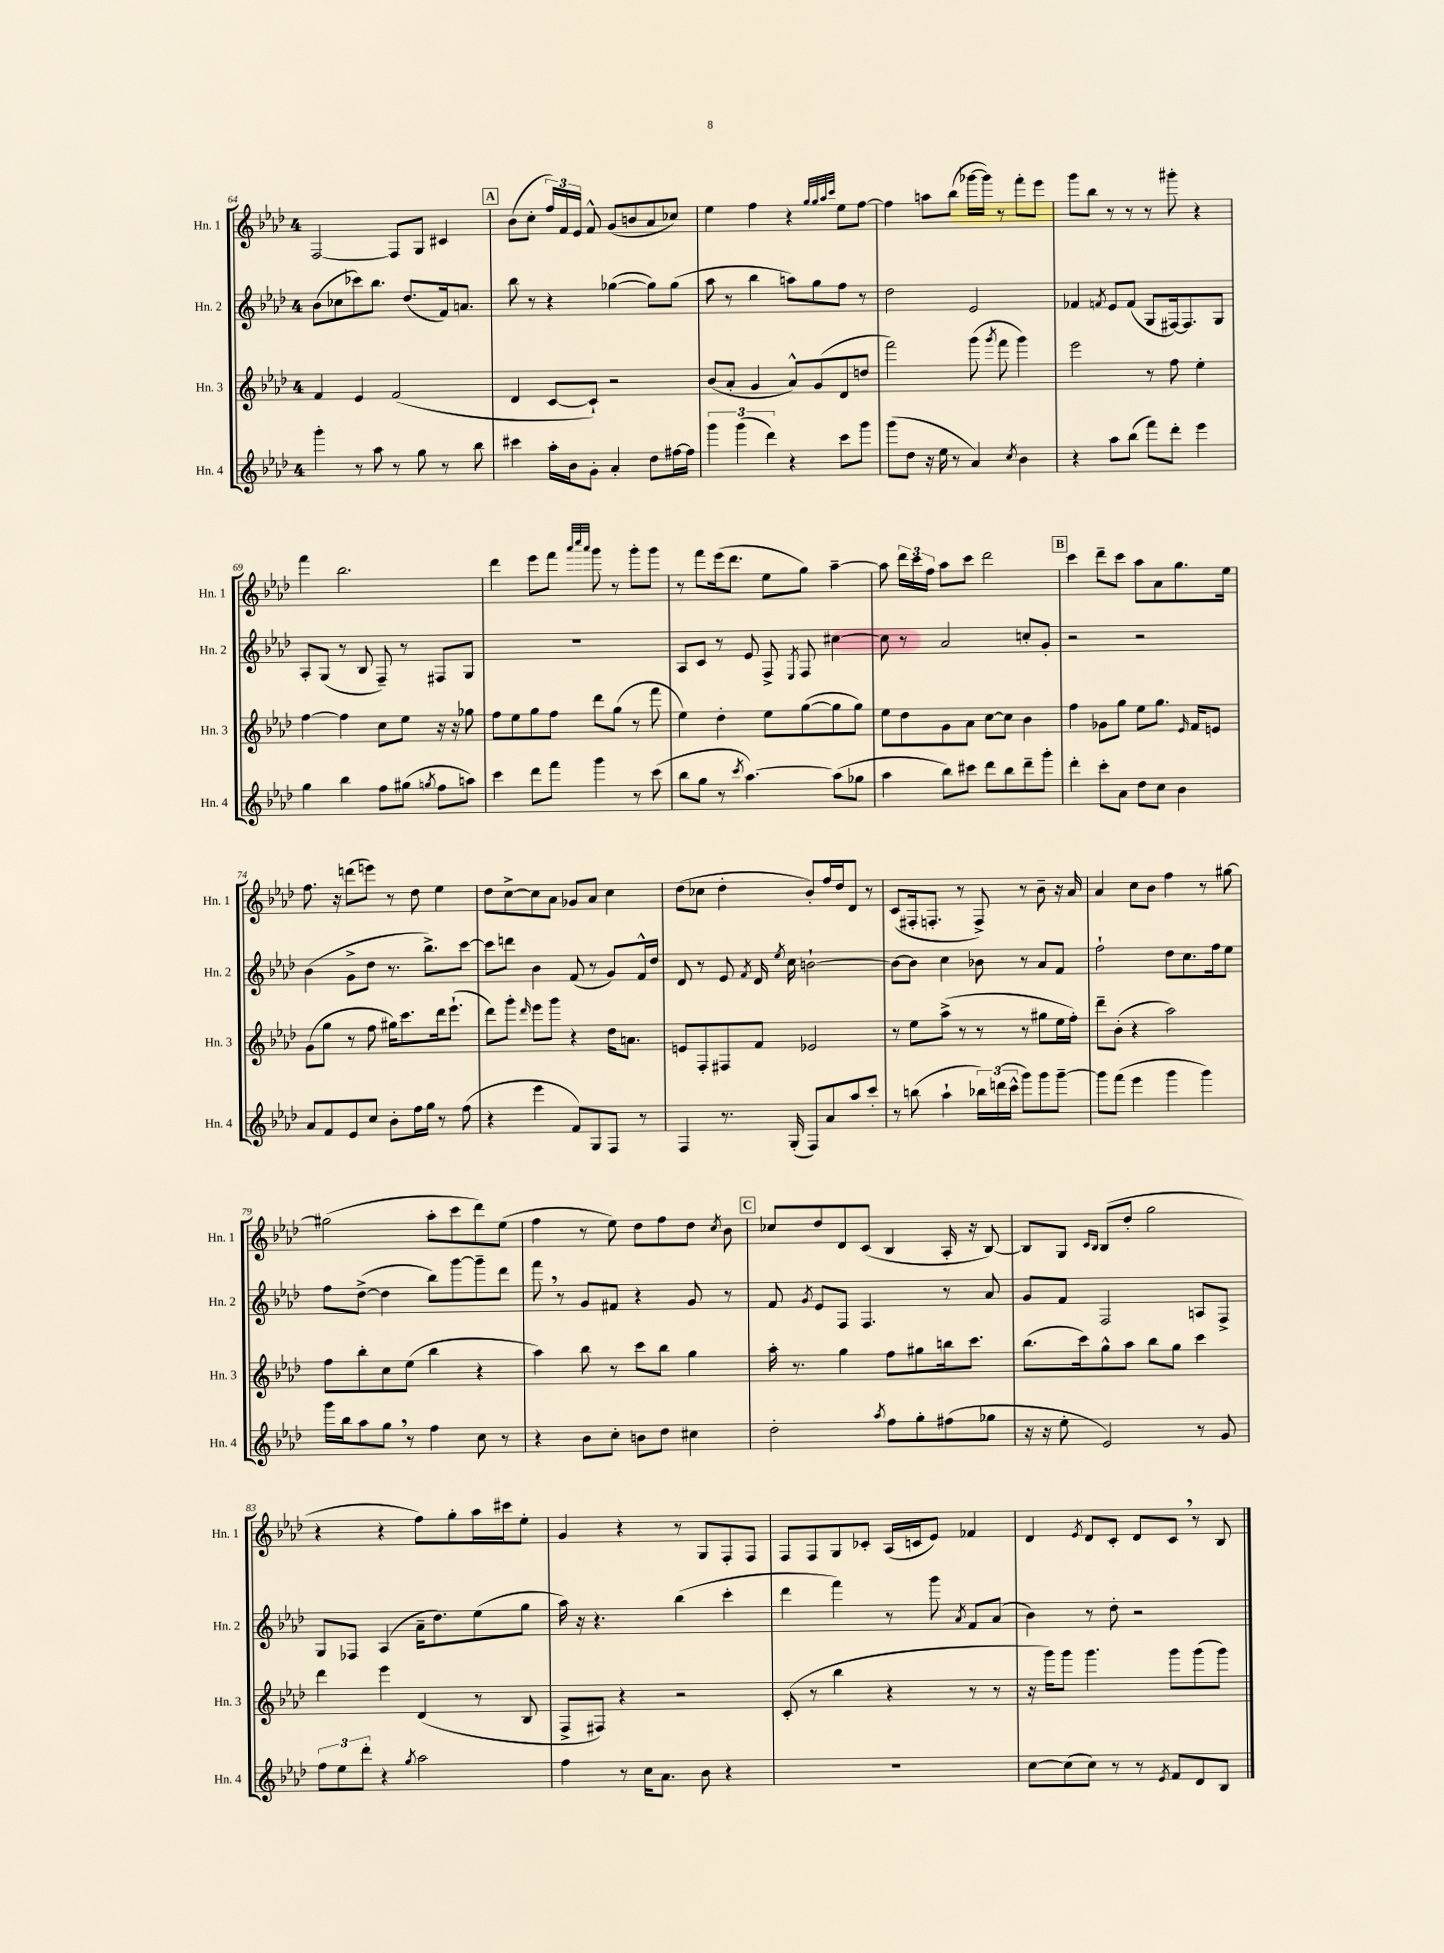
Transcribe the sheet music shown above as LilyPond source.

<<
\new StaffGroup <<
\new Staff = "s0" \with { instrumentName = "Hn. 1" shortInstrumentName = "Hn. 1" } {
    \clef treble \key aes \major \once \override Staff.TimeSignature.style = #'single-digit \time 4/4
    \autoBeamOff f2~ f8[ g8] cis'4 |
    \mark \markup { \box "A" } bes'8[( c''8]-. \tuplet 3/2 { f''16[) f'16 ees'16] } f'8-^ g'8[( b'8 aes'8 ces''8]) |
    ees''4 f''4 r4 \grace { g''32[ g''32 aes''32 c'''32] } ees''8[ f''8]~ |
    f''4 a''8[ bes''8]( ges'''16[~ ges'''16]) r8 f'''8[-. ees'''8] |
    g'''8[ bes''8] r8 r8 r8 gis'''8-. r4 |
    f'''4 bes''2. |
    des'''4 ees'''8[ f'''8] \grace { aes'''32[ c''''32 aes'''32] } g'''8 r8 g'''8[-. g'''8] |
    r8 f'''8[ ees'''16( des'''8.] ees''8[ g''8]) aes''4~-- |
    aes''8 \tuplet 3/2 { des'''16[ c'''16 f''16] } aes''8[ c'''8] des'''2 |
    \mark \markup { \box "B" } c'''4 des'''8[-- c'''8] aes''8[ aes'8 g''8. ees''16] |
    f''8. r16 d'''8[( e'''8]) r8 des''8 ees''4 |
    des''8[ c''8~-> c''8 aes'8] ges'8[ aes'8] c''4 |
    des''8[( ces''8] des''4-. bes'8[-.) f''16 des''16 des'8] r8 |
    c'8[( fis16-. f8.]-. r8 f8->) r8 bes'8-- r16 aes'16 |
    aes'4 c''8[ bes'8] f''4 r8 gis''8~ |
    gis''2( aes''8[-. c'''8 des'''8) ees''8]( |
    f''4 r8 ees''8) des''8[ f''8 des''8] \acciaccatura { c''8 } bes'8 |
    \mark \markup { \box "C" } ces''8[ des''8 des'8 c'8]( bes4 aes16-. r16 bes8~) |
    bes8[ g8] \grace { c'16[ bes16] } bes8[( des''8]-. g''2 |
    r4 r4 f''8[) g''8-. aes''16 cis'''16 ees''8]-. |
    g'4 r4 r8 g8[ f8-. f8] |
    f8[ f8 g8 ces'8]-. aes16[( c'16 ees'8]) fes'4 |
    des'4 \acciaccatura { ees'8 } des'8[ c'8]-. des'8[ c'8] \breathe r8 bes8 \bar "|." |
}
\new Staff = "s1" \with { instrumentName = "Hn. 2" shortInstrumentName = "Hn. 2" } {
    \clef treble \key aes \major \once \override Staff.TimeSignature.style = #'single-digit \time 4/4
    \autoBeamOff bes'8[( ces''8 ces'''8) bes''8.] des''8.[( f'16) a'8.] |
    \mark \markup { \box "A" } bes''8 r8 r4 ges''4~( ges''8[) ges''8]( |
    aes''8 r8 bes''4 a''8[) g''8 f''8] r8 |
    des''2 ees'2 |
    fes'4 \acciaccatura { f'8 } ees'8[ f'8]( g8[ fis16~) fis8. g8] |
    aes8[-. g8]( r8 bes8 f8--) r8 fis8[ g8] |
    R1 |
    aes8[ c'8] r8 ees'8 f8-> \acciaccatura { ees8 } f8 cis''4~ |
    cis''8 r8 aes'2 c''8[-. g'8]-. |
    \mark \markup { \box "B" } r2 r2 |
    bes'4( g'8[-> des''8] r8. bes''8.[->) c'''8]~ |
    c'''8[ d'''8] bes'4 f'8( r8 g'8[) f'16-^ des''16] |
    des'8 r8 ees'8 \acciaccatura { f'8 } des'16 \acciaccatura { ees''8 } c''16 b'2~-! |
    b'8[~ b'8] c''4 bes'8 r8 aes'8[ f'8] |
    f''2-! des''8[ c''8. f''16 ees''8] |
    f''8[ des''8]~->( des''4 bes''8[) g'''8~ g'''8-- des'''8] |
    f'''8 \breathe r8 g'8[ fis'8] r4 g'8 r8 |
    \mark \markup { \box "C" } f'8 \acciaccatura { g'8 } ees'8[ f8] f4. r8 aes'8 |
    g'8[ f'8] f2 a8[ f8]-> |
    g8[ fes8] aes4( aes'16[-- des''8.) ees''8( g''8] |
    aes''16) r16 r4. bes''4( c'''4-. |
    des'''4 f'''4) r8 g'''8 \acciaccatura { aes'8 } f'8[ aes'8]( |
    bes'4) r8 des''8-. r2 \bar "|." |
}
\new Staff = "s2" \with { instrumentName = "Hn. 3" shortInstrumentName = "Hn. 3" } {
    \clef treble \key aes \major \once \override Staff.TimeSignature.style = #'single-digit \time 4/4
    \autoBeamOff f'4 ees'4 f'2( |
    \mark \markup { \box "A" } des'4 c'8[~ c'8]-!) r2 |
    bes'8[( aes'8]-. g'4 aes'8[-^) g'8( des'8 d''8] |
    f'''2) g'''8( \acciaccatura { g'''8 } f'''8 g'''4) |
    ees'''2 r8 f''8 ees''4-. |
    f''4~ f''4 c''8[ ees''8] r16 r16 ges''8 |
    f''8[ ees''8 g''8 f''8] des'''8[ g''8]( r8 f'''8 |
    ees''4) des''4-. ees''8[ g''8~( g''8 g''8]) |
    ees''8[ des''8 g'8 aes'8] c''8[~ c''8] bes'4 |
    \mark \markup { \box "B" } f''4 ges'8[ g''8] ees''8[ g''8.] \grace { ees'16 } f'16[ e'8] |
    g'8[( g''8] r8 f''8 gis''16[) c'''8. des'''16 ees'''8.]-!( |
    des'''8[) g'''8]-. \grace { des'''16 } ees'''8[ g'''8] r4 des''16[ a'8.] |
    e'8[ f8-. fis8 f'8] ees'2 |
    r8 ees''8[ aes''8]->( r8 r8 r8 gis''8[ ees''16 f''16]-.) |
    des'''8[-- bes'8]-.( r4 aes''2) |
    f''8[ bes''8-. c''8 ees''8]( bes''4 r4 |
    aes''4) bes''8 r8 c'''8[ bes''8] g''4 |
    \mark \markup { \box "C" } aes''16-. r8. g''4 f''8[ gis''8 b''16 c'''8.] |
    bes''8.[( c'''16) g''8-^ aes''8] bes''8[ g''8] c'''4 |
    des'''4 ees'''4 des'4( r8 bes8 |
    f8[-> fis8]) r4 r2 |
    c'8-.( r8 bes''4 r4 r8 r8 |
    r16 g'''16[) g'''8] g'''4. g'''8[ g'''8( g'''8]) \bar "|." |
}
\new Staff = "s3" \with { instrumentName = "Hn. 4" shortInstrumentName = "Hn. 4" } {
    \clef treble \key aes \major \once \override Staff.TimeSignature.style = #'single-digit \time 4/4
    \autoBeamOff g'''4-. r8 aes''8 r8 g''8 r8 bes''8 |
    \mark \markup { \box "A" } cis'''4 aes''16[-. bes'16 g'8]-. aes'4-. des''8[ fis''16~ fis''16] |
    \tuplet 3/2 { g'''4 g'''4( des'''4) } r4 c'''8[ g'''8] |
    g'''8[( des''8] r16 ees''16 r8 aes'4) \acciaccatura { c''8 } bes'4 |
    r4 aes''8[ bes''8]( f'''8[) des'''8]-. ees'''4 |
    g''4 bes''4 f''8[ gis''8]( \acciaccatura { g''8 } f''8[ a''8]) |
    c'''4 des'''8[ f'''8] g'''4 r8 c'''8( |
    bes''8[ g''8] r8 \acciaccatura { c'''8 } aes''4.~) aes''8[( ges''8] |
    aes''4 bes''8[) cis'''8] des'''8[ bes''8 des'''8-- g'''8]-. |
    \mark \markup { \box "B" } des'''4-. c'''8[-. aes'8] des''8[ c''8] bes'4 |
    aes'8[ f'8 ees'8 c''8] bes'8[-. f''16 g''16] r8 f''8( |
    r4 ees'''4 f'8[) g8 f8] r8 |
    f4 r8. g16-.( f8[) aes'8 aes''8 c'''8]-. |
    r8 b''8( aes''4-! \tuplet 3/2 { bes''16[) d'''16( c'''16]-^ } g'''8[) g'''8 g'''8]~-- |
    g'''8[ f'''8]( ees'''4 g'''4 g'''4) |
    g'''16[ bes''16 aes''8 g''8] \breathe r8 f''4 c''8 r8 |
    r4 bes'8[ c''8]-. b'8[ des''8] cis''4 |
    \mark \markup { \box "C" } des''2-. \acciaccatura { aes''8 } f''8[ g''8-. fis''8( ges''8] |
    r16 r16 ees''8-. ees'2) r8 g'8 |
    \tuplet 3/2 { f''8[ ees''8 des'''8]-. } r4 \acciaccatura { g''8 } aes''2 |
    f''4 r8 c''16[ aes'8.] bes'8 r4 |
    R1 |
    c''8[~ c''8( c''8]) r8 r8 \acciaccatura { ees'8 } f'8[ des'8 bes8] \bar "|." |
}
>>
>>
\layout { \context { \Score currentBarNumber = #64 } }
